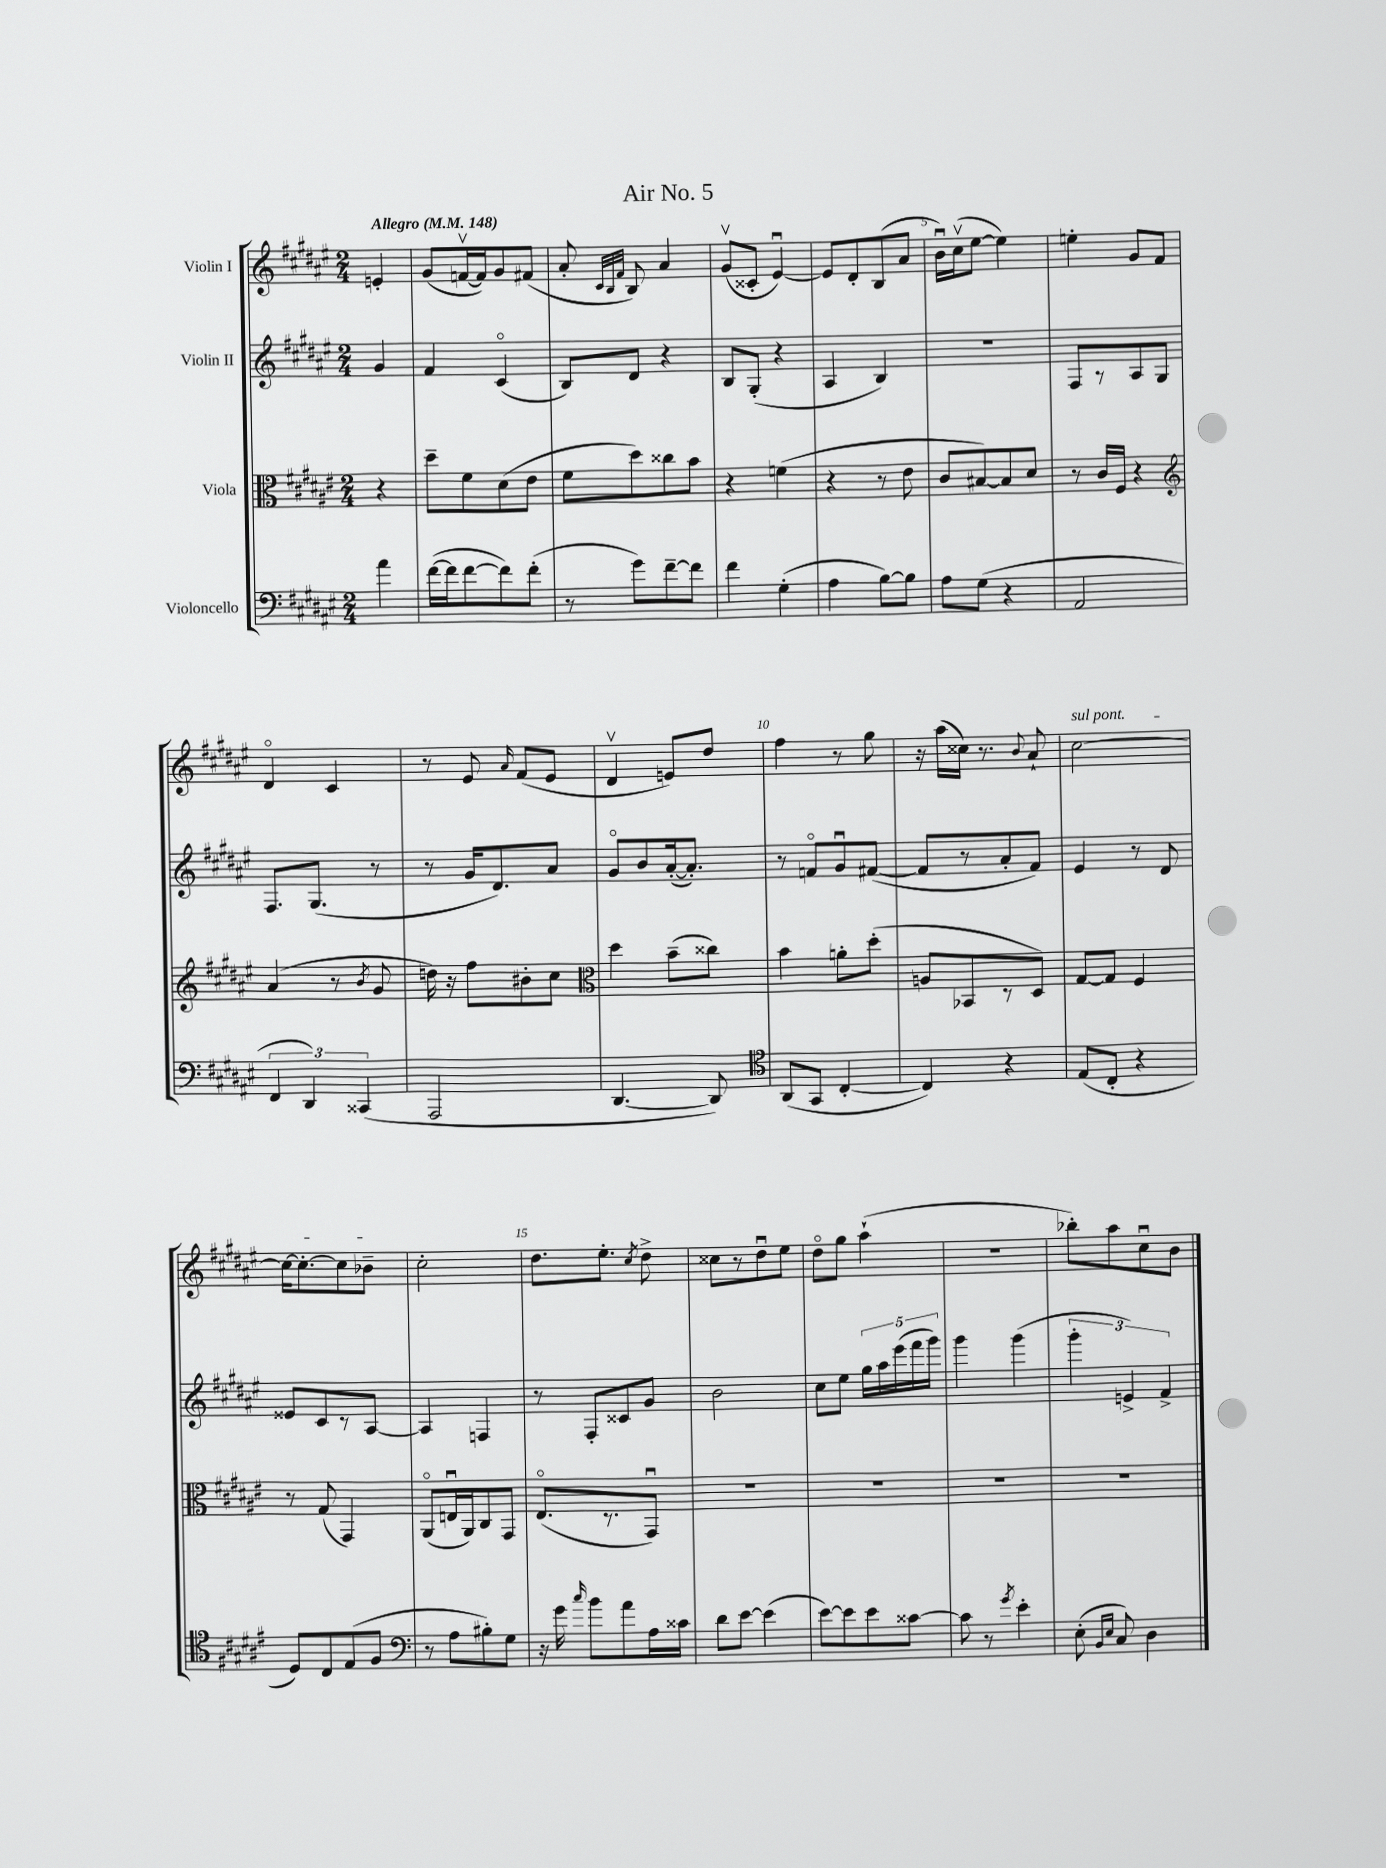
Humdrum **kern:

**kern	**kern	**kern	**kern
*part4	*part3	*part2	*part1
*staff4	*staff3	*staff2	*staff1
*I"Violoncello	*I"Viola	*I"Violin II	*I"Violin I
*clefF4	*clefC3	*clefG2	*clefG2
*k[f#c#g#d#a#e#]	*k[f#c#g#d#a#e#]	*k[f#c#g#d#a#e#]	*k[f#c#g#d#a#e#]
*M2/4	*M2/4	*M2/4	*M2/4
*MM148	*MM148	*MM148	*MM148
=	=	=	=
!	!	!	!LO:TX:a:B:t=Allegro
4a#\	4r	4g#/	4en'/
=1	=1	=1	=1
([16f#\LL	8dd#~\L	4f#/	(8g#/L
16f#\J]	.	.	.
[8f#\	8f#\	.	[16fnv/L
.	.	.	16f/J])
8f#\])	(8d#\	(4c#/	8g#/
(8f#'\J	8e#\J	.	(8f#X/J
=2	=2	=2	=2
8r	8f#\L	8B/L)	8a#'/
.	.	.	32qqc#/LLL
.	.	.	32qqB/
.	.	.	32qqf#/JJJ
8g#\L)	8dd#\)	8d#/J	8B/)
[8f#~\	8cc##X\	4r	4a#/
8f#\J]	8b\J	.	.
=3	=3	=3	=3
4f#\	4r	8B/L	(8g#v/L
.	.	(8G#'/J	8c##X'/J
(4G#'\	(4fn\	4r	[4e#u/)
=4	=4	=4	=4
4A#\	4r	4A#/	8e#/L]
.	.	.	8d#'/
[8B\L)	8r	4B/)	(8B/
8B\J]	8e#\	.	8a#/J
=5	=5	=5	=5
8A#\L	8c#/L	2r	16bu\LL)
.	.	.	(16cc#v\J
(8G#\J	[8B#X/)	.	[8ee#\J
4r	8B#/]	.	4ee#\])
.	8d#/J	.	.
=6	=6	=6	=6
2AA#/	8r	8F#/L	4een'\
.	16c#/LL	8r	.
.	16F#/JJ	.	.
.	4r	8A#/	8g#/L
.	.	8G#/J	8f#/J
!!LO:LB:g=z
=7	=7	=7	=7
*	*clefG2	*	*
6FF#/	(4a#/	8.F#/L	4d#/
6DD#/)	.	.	.
.	.	(8.G#/J	.
.	8r	.	4c#/
(6CC##X/	.	.	.
.	8qb/	.	.
.	8g#/	8r	.
=8	=8	=8	=8
2AAA#/	16ddn\)	8r	8r
.	16r	.	.
.	8ff#\L	16g#/KL	8e#/
.	.	8.d#/)	.
.	.	.	16qqa#/
.	8b#X'\	.	(8f#/L
.	8cc#\J	8a#/J	8e#/J
=9	=9	=9	=9
*	*clefC3	*	*
[4.DD#/	4dd#\	8g#/L	4d#v/
.	.	8b/	.
.	(8b~\L	([16a#'/k	8en/L)
.	.	8.a#'/J])	.
8DD#/])	8cc##X\J)	.	8dd#/J
=10	=10	=10	=10
*clefC4	*	*	*
(8AA#/L	4b\	8r	4ff#\
8GG#/J	.	8fn/L	.
[4C#'/	8an'\L	8g#u/	8r
.	(8dd#'\J	([8f#X/J	8gg#\
=11	=11	=11	=11
4C#/])	8An/L	8f#/L]	16r
.	.	.	(16aa#\LL
.	8BB-X/	8r	16cc##X\JJ)
.	.	.	8.r
4r	8r	8a#'/	.
.	.	.	8qqb/
.	8D#/J)	8f#/J)	8a#`/
=12	=12	=12	=12
!	!	!	!LO:TX:a:i:t=sul pont.
(8E#/L	[8G#/L	4e#/	[2cc#\
8C#'/J	8G#/J]	.	.
4r	4F#/	8r	.
.	.	8d#/	.
!!LO:LB:g=z
=13	=13	=13	=13
8D#/L)	8r	8e##X/L	16cc#\KL_
.	.	.	8.cc#'\_
8C#/	(8G#/	8c#/	.
(8E#/	4GG#/)	8r	8cc#\]
8F#/J	.	[8A#/J	8b-X~\J
=14	=14	=14	=14
*clefF4	*	*	*
8r	(8AA#/L	4A#/]	2cc#'\
8A#\L	16Enu/L	.	.
.	16AA#/J)	.	.
8B#X'\)	8C#/	4Fn/	.
8G#\J	8GG#/J	.	.
=15	=15	=15	=15
16r	(8.E#/L	8r	8.dd#\L
16g#\	.	.	.
16qqcc#/	.	.	.
8b\L	.	8F#'/L	.
.	8.r	.	8.ee#'\J
8a#\	.	8c##X/	.
.	.	.	8qcc#/
16A#\L	8GG#u/J)	8g#/J	8dd#^\
16c##X\JJ	.	.	.
=16	=16	=16	=16
8d#\L	2r	2b\	8cc##X\L
[8e#\J	.	.	8r
(4e#\]	.	.	8dd#u\
.	.	.	8ee#\J
=17	=17	=17	=17
[8e#\L)	2r	8cc#\L	8dd#\L
8e#\]	.	8ee#\J	8gg#\J
8e#\	.	20gg#\LL	(4aa#`\
.	.	20aa#\	.
.	.	(20eee#\	.
[8c##X\J	.	.	.
.	.	20fff#\	.
.	.	20ggg#\JJ)	.
=18	=18	=18	=18
8c##\]	2r	4ggg#\	2r
8r	.	.	.
8qg#/	.	.	.
4e#'\	.	(4ggg#\	.
=19	=19	=19	=19
(8E#'\	2r	6ggg#'\	8bb-X'\L)
16qqBB/LL	.	.	.
16qqE#/JJ	.	.	.
8C#/)	.	.	8aa#\
.	.	6en^/)	.
4D#\	.	.	8cc#u\
.	.	6f#^/	.
.	.	.	8b\J
==	==	==	==
*-	*-	*-	*-
